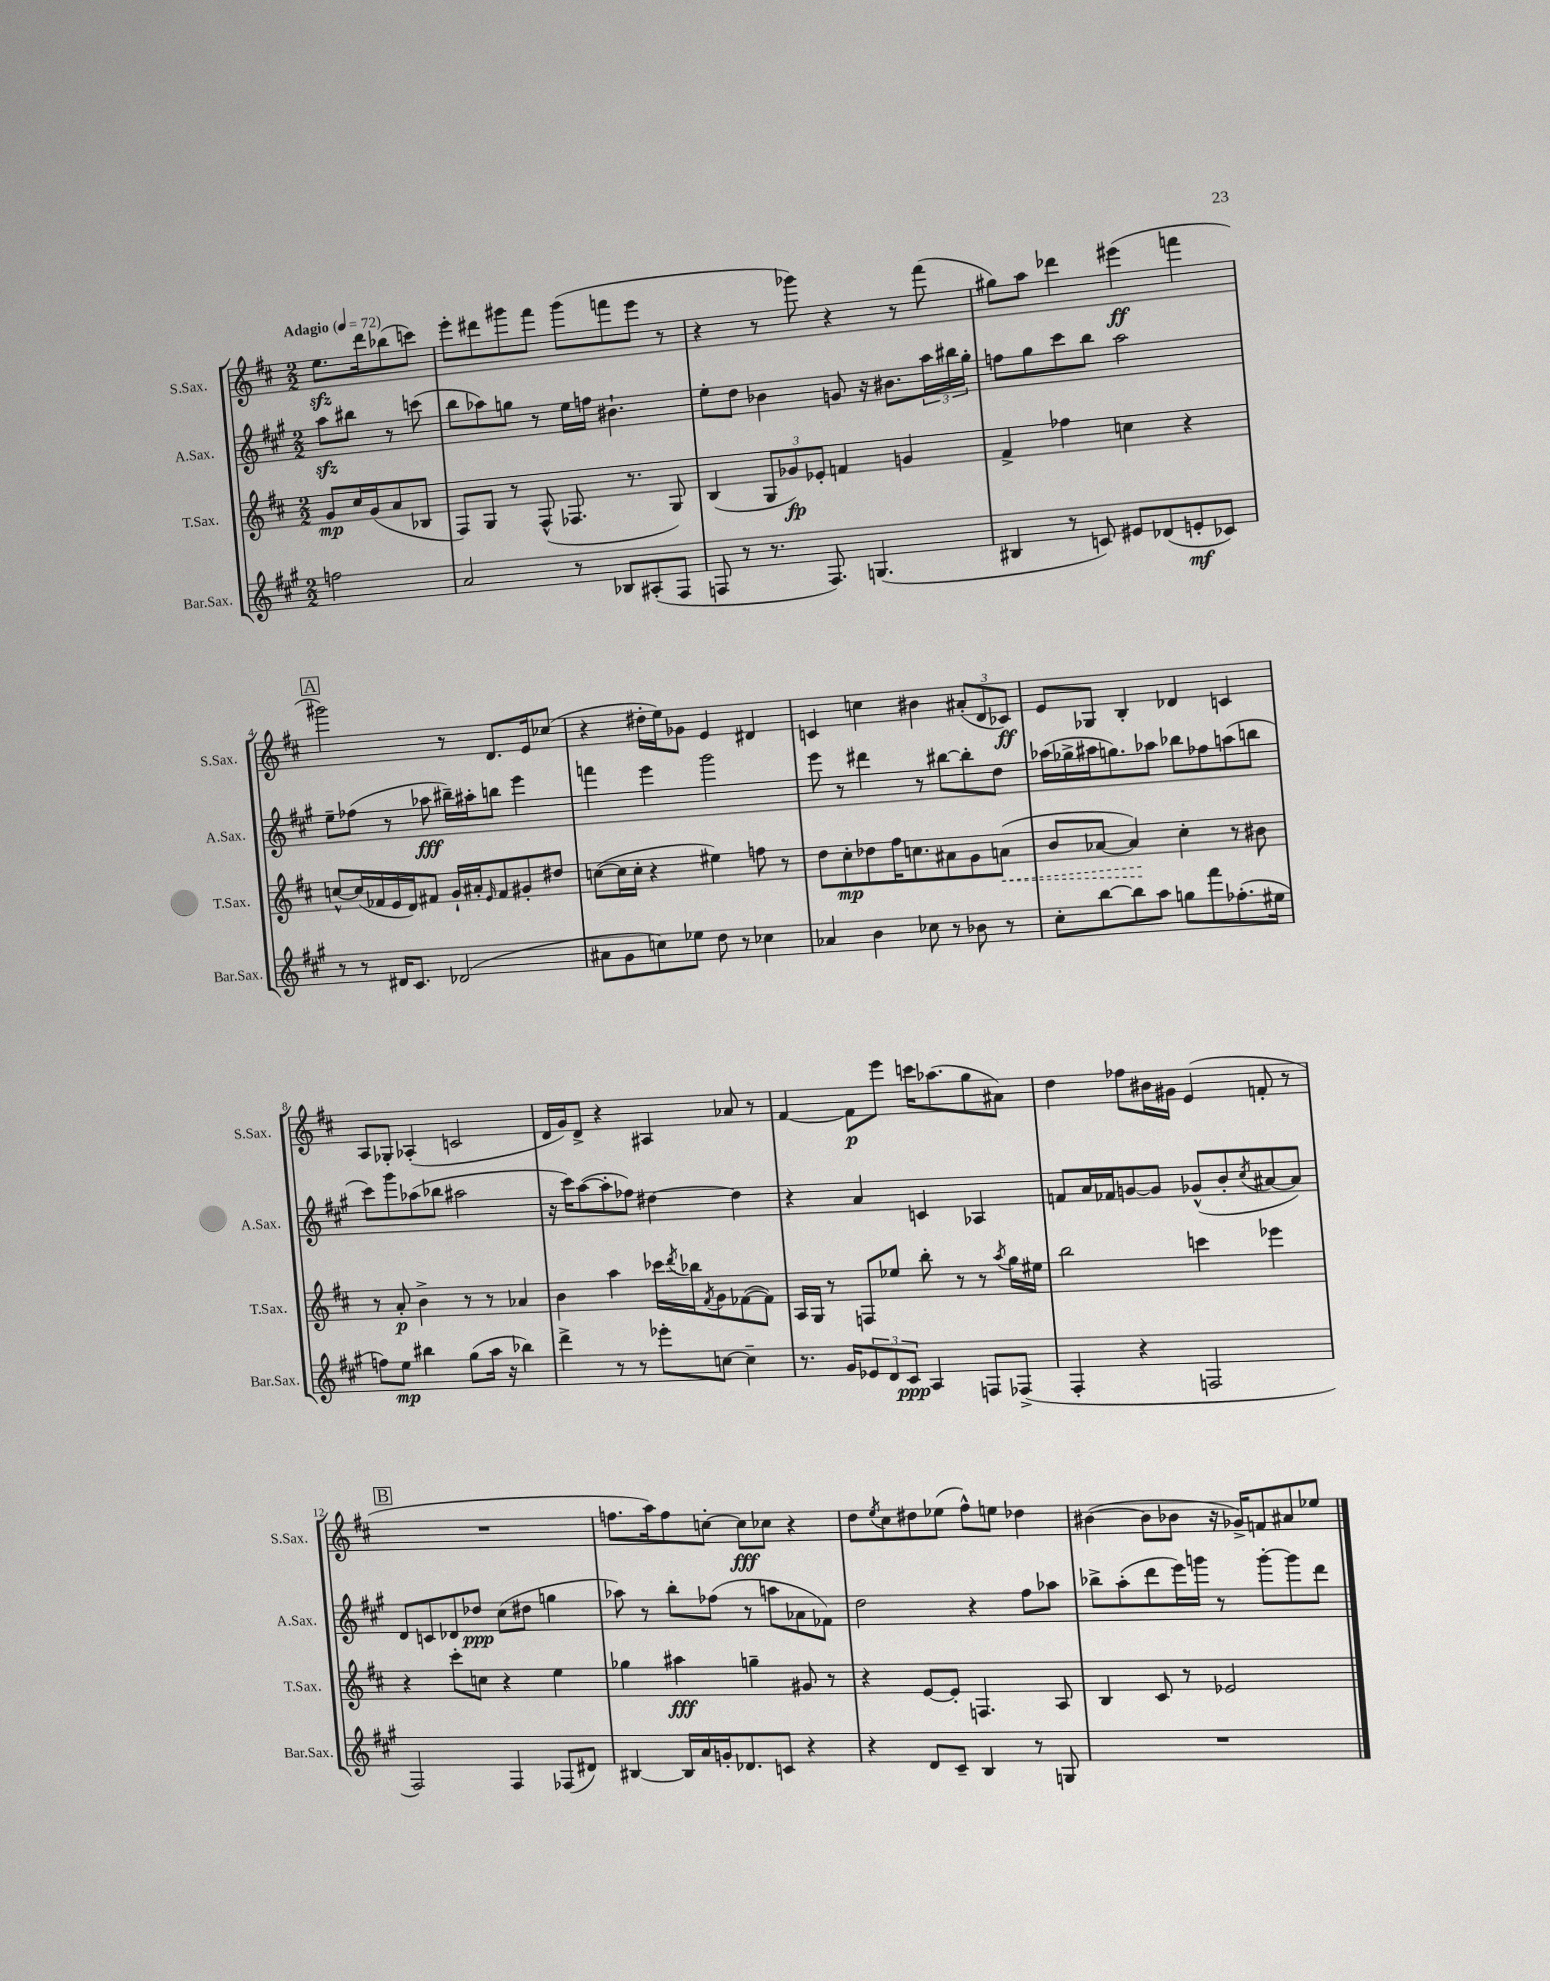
<<
\new StaffGroup <<
\new Staff = "s0" \with { instrumentName = "S.Sax." shortInstrumentName = "S.Sax." } {
    \clef treble \key d \major \numericTimeSignature \time 2/2 \partial 2 \tempo "Adagio" 4 = 72
    e''8.\sfz d'''16 bes''8( c'''8) |
    e'''8-. dis'''8 gis'''8 fis'''8 gis'''8( f'''8 e'''8 r8 |
    r4 r8 ges'''8) r4 r8 fis'''8( |
    gis''8) a''8 des'''4 eis'''4\ff( f'''4 |
    \mark \markup { \box "A" } gis'''2) r8 d'8. e'16 ces''8( |
    r4 dis''16-. e''16) ges'8 e'4 dis'4 |
    c'4 c''4 bis'4 \tuplet 3/2 { ais'8-.( d'8 ces'8\ff) } |
    e'8 ges8 b4-. des'4 c'4 |
    a8 ges8-. aes4-.( c'2 |
    d'16 g'16) d'8-> r4 ais4 aes'8 r8 |
    fis'4~ fis'8\p e'''8 c'''16 aes''8.( g''8 ais'8) |
    d''4 fes''8 bis'16 gis'16 e'4( f'8-. r8 |
    \mark \markup { \box "B" } R1 |
    f''8. a''16) f''8 c''8~-. c''8\fff ces''8 r4 |
    d''8 \acciaccatura { e''8 } cis''8 dis''8 ees''8( fis''8-^) e''8 des''4 |
    bis'4~( bis'8 bes'8 r16 ges'16->) f'8 ais'8 ees''8 \bar "|." |
}
\new Staff = "s1" \with { instrumentName = "A.Sax." shortInstrumentName = "A.Sax." } {
    \clef treble \key a \major \numericTimeSignature \time 2/2 \partial 2
    a''8\sfz bis''8 r8 c'''8( |
    b''8 aes''8) g''8 r8 e''16 f''16 bis'4.-! |
    e''8-. d''8 bes'4 g'8 r16 bis'8. \tuplet 3/2 { a''16 bis''16 gis''16-. } |
    f''8 gis''8 cis'''8 b''8 a''2 |
    \mark \markup { \box "A" } e''8-- fes''8( r8 aes''8\fff bis''16--) ais''16-. b''8 e'''4 |
    f'''4 e'''4 gis'''2 |
    e'''8 r8 dis'''4 r8 bis''8~ bis''8-. d''8 |
    aes''16( ges''16-> ais''16 g''8.) aes''8 bes''8 fes''8 a''8( b''8 |
    cis'''8) gis'''8 aes''8( bes''8 ais''2 |
    r16 cis'''16) a''8~( a''8-. fes''8) dis''4~ dis''4 |
    r4 a'4 c'4 aes4 |
    f'8 a'16 fes'16 g'8~ g'8 ges'8-^( b'8-. \acciaccatura { cis''8 } ais'8~ ais'8) |
    \mark \markup { \box "B" } d'8 c'8 des'8 des''8\ppp cis''8( dis''8 g''4 |
    aes''8) r8 b''8-. fes''8( r8 a''8 aes'8 fes'8) |
    d''2 r4 fis''8 aes''8 |
    bes''8-> a''8-.( d'''8 e'''16) g'''16 r8 g'''8~-. g'''8 d'''8 \bar "|." |
}
\new Staff = "s2" \with { instrumentName = "T.Sax." shortInstrumentName = "T.Sax." } {
    \clef treble \key d \major \numericTimeSignature \time 2/2 \partial 2
    g'8\mp cis''16 g'16( a'8 bes8 |
    fis8) g8 r8 fis8-^( fes8. r8. g8) |
    b4( \tuplet 3/2 { g8 ges'8\fp) ees'8-. } f'4 g'4 |
    fis'4-> fes''4 c''4 r4 |
    \mark \markup { \box "A" } c''8~-^ c''16( fes'16 e'16 d'16) fis'8 g'16-! ais'16-. \grace { e'16 } fis'8 gis'8-. dis''8 |
    c''8~( c''16 c''16-. r4 eis''4) f''8 r8 |
    d''8 cis''8-.\mp des''8 fis''16 c''8. ais'8 g'8 \once \override Hairpin.style = #'dashed-line a'8\<( |
    b'8 aes'8~ aes'4\!) cis''4-. r8 bis'8 |
    r8 a'8-.\p b'4-> r8 r8 aes'4 |
    b'4 a''4 ces'''16 \acciaccatura { d'''8 } bes''16 \acciaccatura { fis'8 } g'8 fes'8~( fes'8) |
    a16 g16 r8 f8 ees''8 b''8-. r8 r8 \acciaccatura { a''8 } g''16 eis''16 |
    b''2 c'''4 ees'''4 |
    \mark \markup { \box "B" } r4 cis'''8-. c''8 r4 e''4 |
    ges''4 ais''4\fff g''4-- gis'8 r8 |
    r4 e'8~ e'8-. f4. a8 |
    b4 cis'8 r8 ees'2 \bar "|." |
}
\new Staff = "s3" \with { instrumentName = "Bar.Sax." shortInstrumentName = "Bar.Sax." } {
    \clef treble \key a \major \numericTimeSignature \time 2/2 \partial 2
    f''2 |
    a'2 r8 bes8 ais8-.( fis8 |
    f8 r8 r8. f8.) g4.( |
    bis4 r8 c'8) eis'8 des'8( e'8-.\mf ces'8) |
    \mark \markup { \box "A" } r8 r8 dis'16 cis'8. des'2( |
    ais'8 gis'8 c''8) ees''8 d''8 r8 ces''4 |
    aes'4 b'4 ces''8 r8 bes'8 r8 |
    cis''8-. b''8~ b''8 a''8 g''8 fis'''8 fes''8.-.( eis''16 |
    f''8) e''8\mp bis''4 gis''8( a''16 r16 bes''4) |
    d'''4-> r8 r8 ees'''8-. c''8~ c''4-- |
    r8. gis'16 \tuplet 3/2 { ees'8 d'8 cis'8\ppp } a4 f8 fes8->( |
    fis4-. r4 f2 |
    \mark \markup { \box "B" } fis2) fis4 fes8( dis'8) |
    bis4~ bis16 a'16 g'16-. des'8. c'8 r4 |
    r4 d'8 cis'8-- b4 r8 g8 |
    R1 \bar "|." |
}
>>
>>
